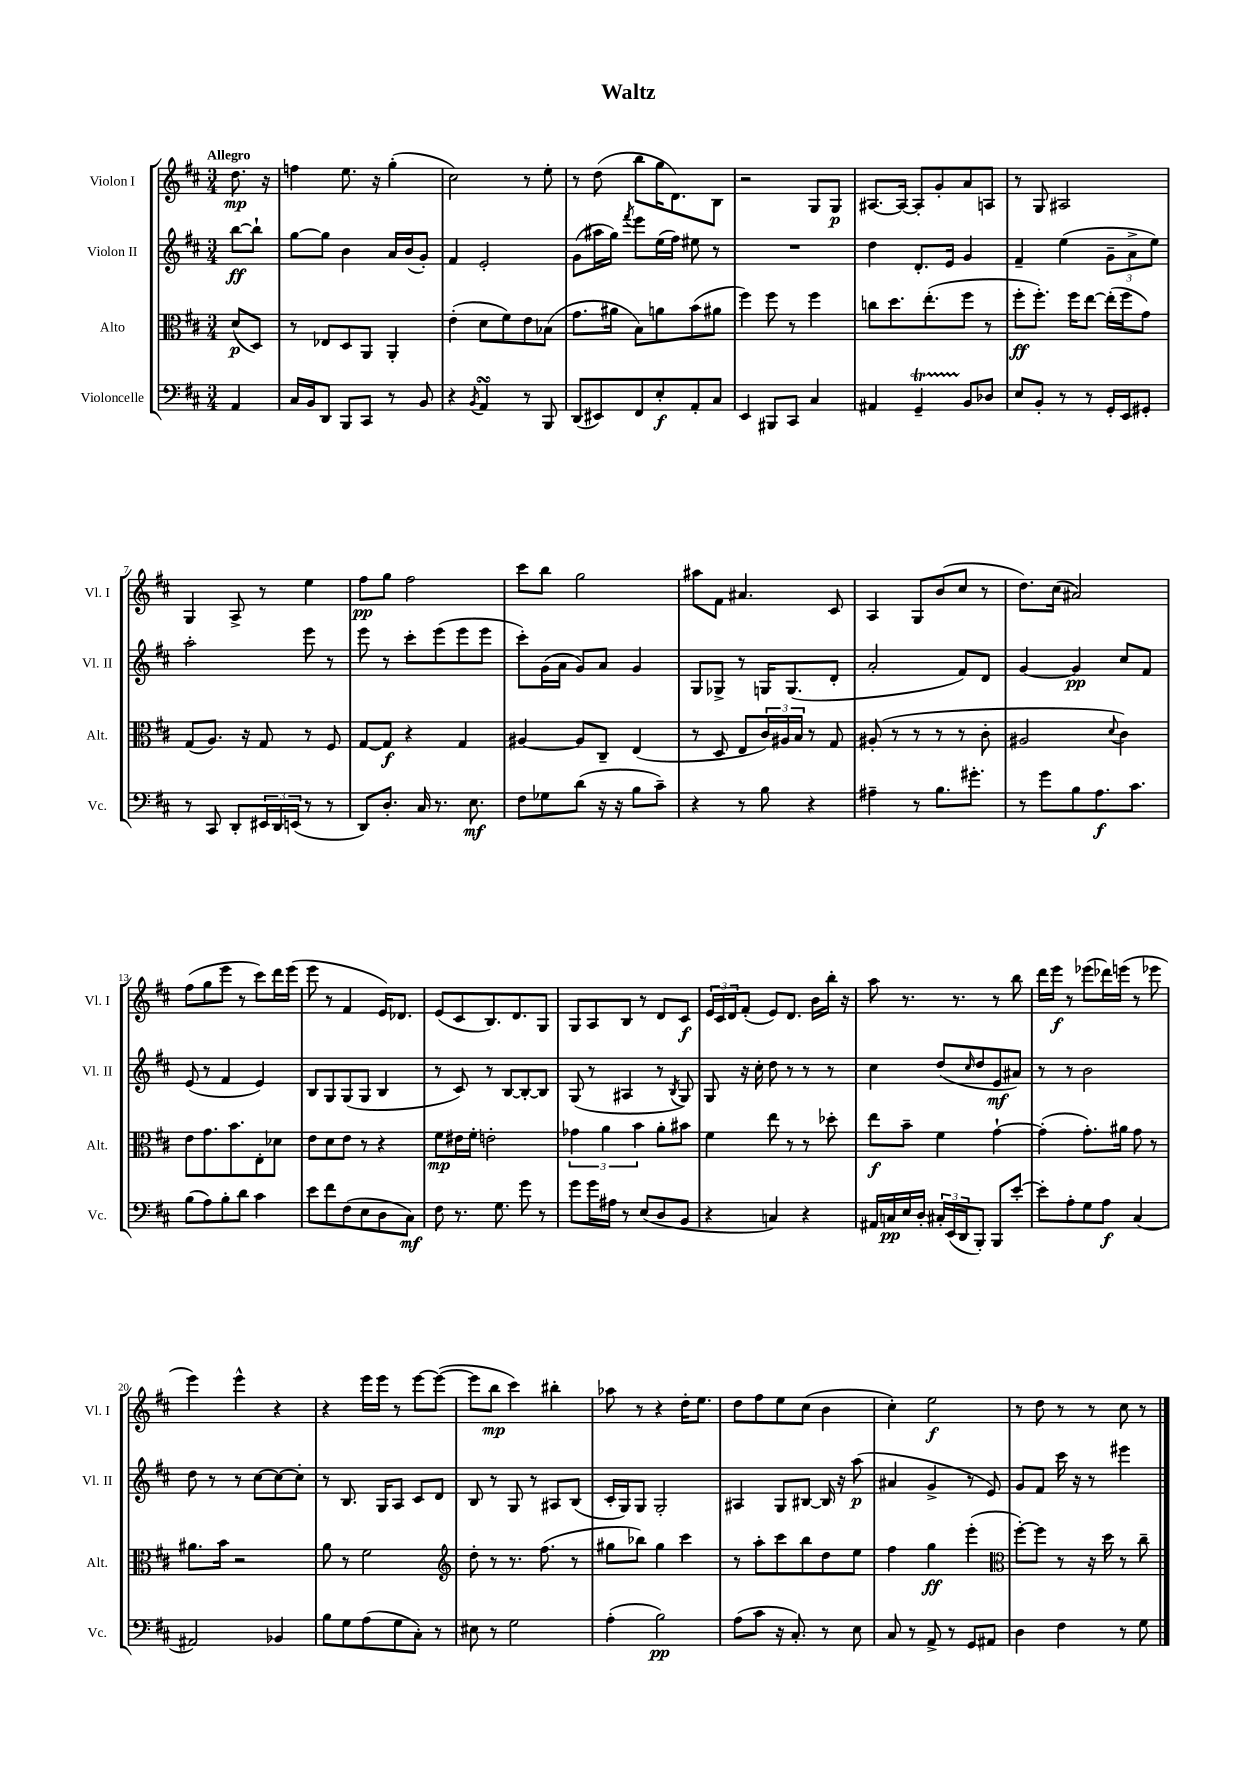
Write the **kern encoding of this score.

**kern	**kern	**kern	**kern
*staff4	*staff3	*staff2	*staff1
*clefF4	*clefC3	*clefG2	*clefG2
*k[f#c#]	*k[f#c#]	*k[f#c#]	*k[f#c#]
*M3/4	*M3/4	*M3/4	*M3/4
4AA/	(8d/L	[8bb\L	8.dd\
.	8D/J)	8bb`\]J	.
.	.	.	16r
=	=	=	=
16C#/LL	8r	[8gg\L	4ff\
16BB/J	.	.	.
8DD/J	8E-/L	8gg\]J	.
8BBB/L	8D/	4b\	8.ee\
8CC#/J	8AA/J	.	.
.	.	.	16r
8r	4AA'/	16a/LL	(4gg'\
.	.	(16b/J	.
8BB/	.	8g'/J)	.
=	=	=	=
4r	(4e'\	4f#/	2cc#\)
8qBB/	.	.	.
4AA/	8d\L	2e'/	.
.	8f#\)	.	.
8r	8e\	.	8r
8BBB/	(8B-\J	.	8ee'\
=	=	=	=
(8DD/L	8.g\L	(8g\L	8r
8EE#/)	.	16aa#\L	(8dd\
.	16a#\Jk	16gg\JJ)	.
.	.	8qfff#/	.
8FF#/	8B\L)	8eee\L	8bb\L
8E'/	8a\	(16ee\L	16gg\K
.	.	16ff#\JJ)	8.d\)
8AA'/	(8b\	8ee#\	.
8C#/J	8a#\J	8r	8B\J
=	=	=	=
4EE/	4ff#\)	2.r	2r
8BBB#/L	8ff#\	.	.
8CC#/J	8r	.	.
4C#/	4ff#\	.	8G/L
.	.	.	8G/J
=	=	=	=
4AA#/	8cc\L	4dd\	[8.A#/L
.	8.dd\	.	.
.	.	.	16A#/_Jk
4GG~/	.	8.d'/L	8A#'/]L
.	(8.ee'\	.	.
.	.	.	8g'/
.	.	16e/Jk	.
8BB/L	8ff#\J	4g/	8a/
8D-/J	8r	.	8A/J
=	=	=	=
8E/L	8ff#'\L	4f#~/	8r
8BB'/J	8.ff#'\J)	.	8G/
8r	.	(4ee\	2A#/
.	16ff#\LK	.	.
8r	[8ee\J	.	.
16GG'/LL	(16ee'\]LL	12g~\L	.
16EE/J	16ff#\J	.	.
.	.	12a^\	.
8GG#'/J	8g\J)	.	.
.	.	12ee\J)	.
=	=	=	=
8r	(8G/L	2aa'\	4G/
8CC#/	8.A/J)	.	.
8DD'/L	.	.	8A^/
.	16r	.	.
24EE#/L	8G/	.	8r
24DD/	.	.	.
(24EE/JJ	.	.	.
8r	8r	8eee\	4ee\
8r	8F#/	8r	.
=	=	=	=
8DD/L)	[8G/L	8eee\	8ff#\L
8.D'/J	8G/]J	8r	8gg\J
.	4r	8ccc#'\L	2ff#\
16C#/	.	.	.
8.r	.	(8eee\	.
.	4G/	8eee\	.
8.E\	.	.	.
.	.	8eee\J	.
=	=	=	=
8F#\L	[4A#/	8ccc#'\L)	8ccc#\L
8G-\	.	(16g\L	8bb\J
.	.	16a\JJ	.
(8d\J	8A#/]L	8g/L)	2gg\
16r	8C#~/J	8a/J	.
16r	.	.	.
8B\L	(4E/	4g/	.
8c#~\J)	.	.	.
=	=	=	=
4r	8r	8G/L	8aa#\L
.	8D/	8G-^/J	8f#\J
8r	8E/L	8r	4.a#/
8B\	24c#/L)	16G/LK	.
.	24A#/	.	.
.	.	(8.G/	.
.	24B/JJ	.	.
4r	8r	.	.
.	8G/	8d'/J	8c#/
=	=	=	=
4A#~\	(8A#'/	2a'/	4A/
.	8r	.	.
8r	8r	.	8G/L
8.B\L	8r	.	(8b/
.	8r	8f#/L)	8cc#/J
8.g#'\J	.	.	.
.	8c#'\	8d/J	8r
=	=	=	=
8r	2A#/	[4g/	8.dd\L)
8g\L	.	.	.
.	.	.	(16cc#\Jk
8B\	.	4g/]	2a#/)
8.A\	.	.	.
.	8qqd/	.	.
.	4c#\)	8cc#/L	.
8.c#\J	.	.	.
.	.	8f#/J	.
=	=	=	=
(8B\L	8e\L	(8e/	(8ff#\L
8A\)	8.g\	8r	8gg\
8B'\	.	4f#/	8eee\J
.	8.b\	.	.
8d\J	.	.	8r
4c#\	8E'\	4e/)	8ccc#\L)
.	8d-\J	.	16ddd\L
.	.	.	(16eee\JJ
=	=	=	=
8e\L	8e\L	8B/L	8eee\
8f#\	8d\	8G/	8r
(8F#\	8e\J	(8G/	4f#/
8E\	8r	8G/J	.
8D\	4r	4B/	16e/LK)
.	.	.	8.d-/J
8C#\J)	.	.	.
=	=	=	=
8F#\	8f#\L	8r	(8e/L
8.r	16e#\L	8c#/)	8c#/
.	16f#'\JJ	.	.
.	2e'\	8r	8.B/)
8.G\	.	.	.
.	.	[8B/L	.
.	.	.	8.d/
8g\	.	8B'/_	.
8r	.	8B/]J	8G/J
=	=	=	=
8g\L	6g-\	(8G/	8G/L
16g\L	.	8r	8A/
.	6a\	.	.
16A#\JJ	.	.	.
8r	.	4A#/	8B/J
.	6b\	.	.
(8E/L	.	.	8r
8D/	8a'\L	8r	8d/L
.	.	8qB/	.
8BB/J	8b#\J	8G/)	8c#/J
=	=	=	=
4r	4f#\	8G/	24e/LL
.	.	.	24c#/
.	.	.	24d/J
.	.	16r	(8f#'/J
.	.	16cc#'\	.
4C/)	8ee\	8dd\	8e/L)
.	8r	8r	8.d/J
4r	8r	8r	.
.	.	.	16b\LL
.	8dd-'\	8r	16bb'\JJ
.	.	.	16r
=	=	=	=
16AA#/LL	8ee\L	4cc#\	8aa\
16C/	.	.	.
16E/	8b~\J	.	8.r
16D'/JJ	.	.	.
24C#'/LL	4f#\	(8dd/L	.
(24EE/	.	.	.
.	.	.	8.r
24DD/J	.	.	.
.	.	16qqcc#/	.
8BBB'/J)	.	8dd/	.
8BBB/L	[4g`\	8e/	8r
[8e'/J	.	8a#/J)	8bb\
=	=	=	=
8e'\]L	(4g'\]	8r	16ddd\LL
.	.	.	16eee\JJ
8A'\	.	8r	8r
8G\	8.g'\L)	2b\	(8eee-\L
8A\J	.	.	16ddd-\L)
.	16a#\Jk	.	(16eee\JJ
(4C#/	8g\	.	8r
.	8r	.	8eee-\
=	=	=	=
2AA#/)	8.a#\L	8dd\	4eee\)
.	.	8r	.
.	16b\Jk	.	.
.	2r	8r	4eee^^\
.	.	[8cc#\L	.
4BB-/	.	8cc#\_	4r
.	.	8cc#'\]J	.
=	=	=	=
8B\L	8a\	8r	4r
8G\	8r	8.B/	.
(8A\	2f#\	.	16eee\LL
.	.	16G/LK	16eee\JJ
8G\	.	8A/J	8r
8C#'\J)	.	8c#/L	[8eee\L
8r	.	8d/J	(8eee\_J
=	=	=	=
*	*clefG2	*	*
8E#\	8dd'\	8B/	8eee\]L
8r	8r	8r	8bb\J
2G\	8.r	8G/	4ccc#\)
.	.	8r	.
.	(8.ff#\	.	.
.	.	8A#/L	4bb#'\
.	8r	(8B/J	.
=	=	=	=
(4A'\	8gg#\L	16c#'/LL	8aa-\
.	.	16G/J)	.
.	8bb-\J)	8G/J	8r
2B\)	4gg#\	2G'/	4r
.	4ccc#\	.	16dd'\LK
.	.	.	8.ee\J
=	=	=	=
(8A\L	8r	4A#/	8dd\L
8c#\J	8aa'\L	.	8ff#\
16r	8ccc#\	8G/L	8ee\
8.C#'/)	.	.	.
.	8bb\	[8B#/J	(8cc#\J
8r	8dd\	16B#/]	4b\
.	.	16r	.
8E\	8ee\J	(8aa\	.
=	=	=	=
8C#/	4ff#\	4a#/	4cc#'\)
8r	.	.	.
8AA^/	4gg\	4g^/	2ee\
8r	.	.	.
8GG/L	(4eee'\	8r	.
8AA#/J	.	8e/)	.
=	=	=	=
*	*clefC3	*	*
4D\	[8ff#'\L)	8g/L	8r
.	8ff#\]J	8f#/J	8dd\
4F#\	8r	16ccc#\	8r
.	.	16r	.
.	16r	8r	8r
.	16dd\	.	.
8r	8r	4eee#\	8cc#\
8G\	8cc#~\	.	8r
==	==	==	==
*-	*-	*-	*-
